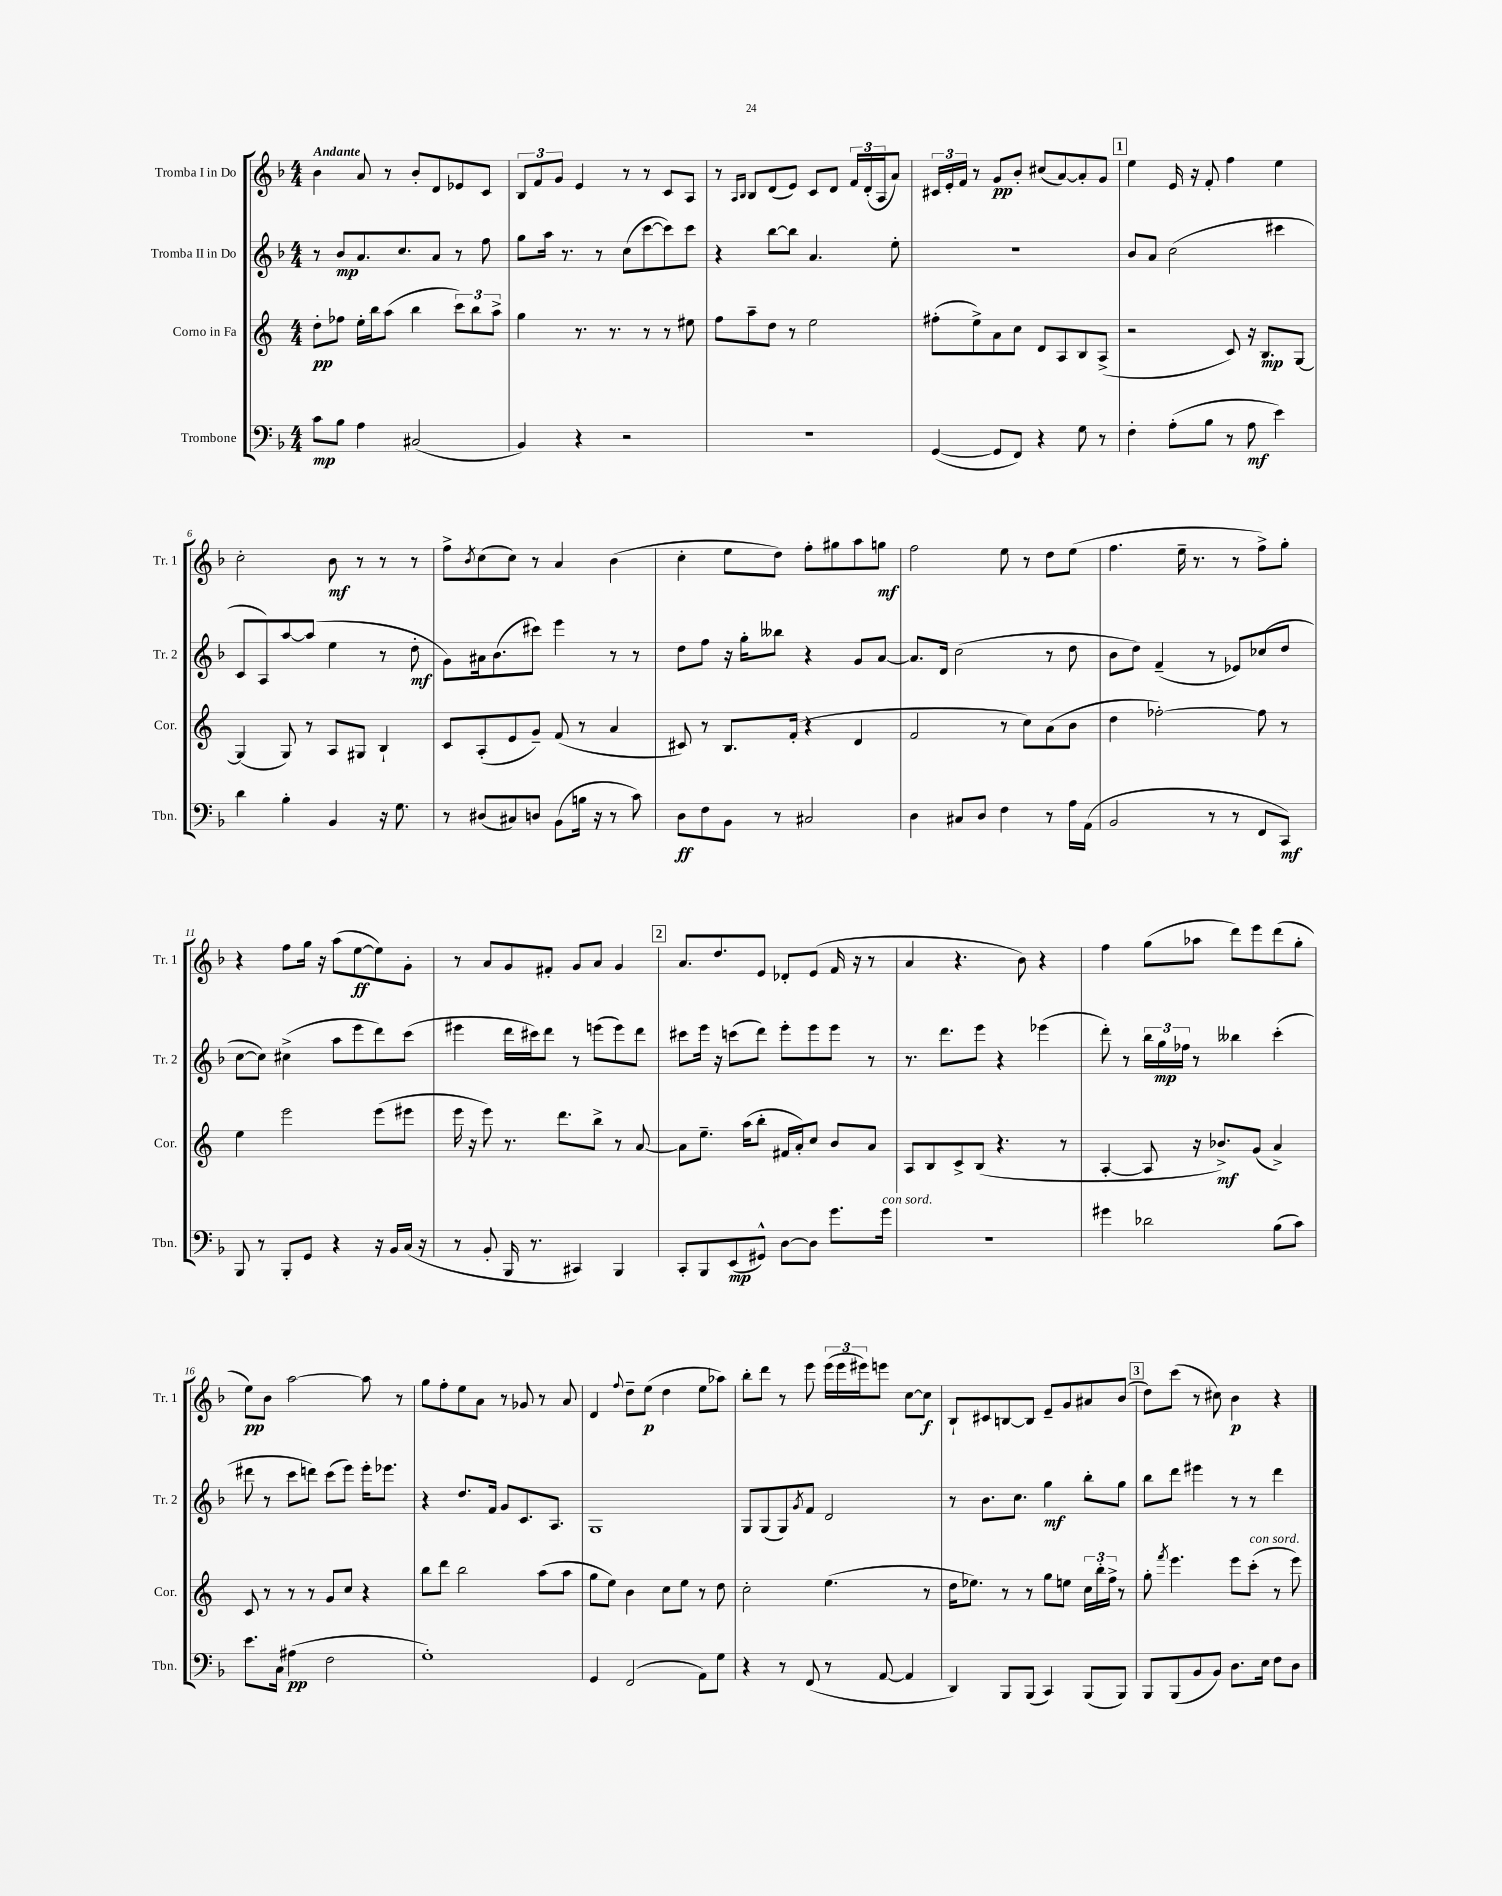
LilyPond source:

<<
\new StaffGroup <<
\new Staff = "s0" \with { instrumentName = "Tromba I in Do" shortInstrumentName = "Tr. 1" } {
    \clef treble \key f \major \numericTimeSignature \time 4/4 \tempo "Andante"
    bes'4 a'8 r8 bes'8-. d'8 ees'8 c'8 |
    \tuplet 3/2 { bes8 f'8 g'8 } e'4 r8 r8 c'8 a8 |
    r8 \grace { a16 bes16 } bes8 d'8( e'8) c'8 d'8 \tuplet 3/2 { f'16 d'16-.( a16 } a'8) |
    \tuplet 3/2 { cis'16 e'16-. f'16 } r8 g'8\pp bes'8-. cis''8( a'8~) a'8-. g'8 |
    \mark \markup { \box "1" } e''4 e'16 r16 f'8-. f''4 e''4 |
    c''2-. bes'8\mf r8 r8 r8 |
    f''8-> \acciaccatura { bes'8 } c''8( c''8) r8 a'4 bes'4( |
    c''4-. e''8 d''8) f''8-. gis''8 a''8 g''8\mf |
    f''2 e''8 r8 d''8 e''8( |
    f''4. e''16-- r8. r8 f''8->) g''8-. |
    r4 f''8 g''16 r16 a''8( e''8~\ff e''8) g'8-. |
    r8 a'8 g'8 fis'8-. g'8 a'8 g'4 |
    \mark \markup { \box "2" } a'8. d''8. e'8 des'8-. e'8( f'16 r16 r8 |
    a'4 r4. bes'8) r4 |
    f''4 g''8( aes''8 d'''8) e'''8 d'''8( g''8-. |
    e''8\pp) bes'8 a''2~ a''8 r8 |
    g''8 f''8-. e''8 a'8 r8 ges'8 r8 a'8 |
    d'4 \appoggiatura { f''8 } d''8-- e''8\p( d''4 e''8 aes''8) |
    bes''8-. d'''8 r8 e'''8 \tuplet 3/2 { e'''16( e'''16 eis'''16) } e'''8 c''8~ c''8\f |
    bes8-! cis'8 b8~ b8 e'8-- g'8 ais'8 bes'8( |
    \mark \markup { \box "3" } d''8) c'''8( r8 cis''8) bes'4\p r4 \bar "|." |
}
\new Staff = "s1" \with { instrumentName = "Tromba II in Do" shortInstrumentName = "Tr. 2" } {
    \clef treble \key f \major \numericTimeSignature \time 4/4
    r8 bes'8\mp a'8. c''8. a'8 r8 f''8 |
    g''8 a''16 r8. r8 c''8( c'''8~ c'''8) c'''8 |
    r4 bes''8~ bes''8 a'4. e''8-. |
    r1 |
    \mark \markup { \box "1" } bes'8 a'8 c''2( cis'''4 |
    c'8 a8) a''8~ a''8( e''4 r8 d''8-.\mf |
    g'8) ais'16 bes'8.( cis'''8) e'''4 r8 r8 |
    d''8 f''8 r16 g''16-. beses''8 r4 g'8 a'8~ |
    a'8. d'16 c''2( r8 d''8 |
    bes'8 d''8) f'4--( r8 ees'8) ces''8( d''8 |
    c''8~ c''8) cis''4->( a''8 e'''8 d'''8) c'''8( |
    eis'''4 d'''16 cis'''16) d'''8 r8 e'''8( e'''8) d'''8 |
    \mark \markup { \box "2" } cis'''8 e'''16 r16 c'''8( d'''8) e'''8-. e'''8 e'''8 r8 |
    r8. d'''8. e'''8 r4 ees'''4( |
    d'''8-.) r8 \tuplet 3/2 { bes''16 g''16\mp fes''16 } r8 beses''4 c'''4-.( |
    dis'''8 r8 c'''8 d'''8) c'''8( e'''8) e'''16-. ees'''8. |
    r4 d''8. f'16 g'8 c'8. a8. |
    g1 |
    g8 g8( g8) \acciaccatura { g'8 } f'8 d'2 |
    r8 bes'8. c''8. g''4\mf bes''8-. g''8 |
    \mark \markup { \box "3" } bes''8 d'''8 eis'''4 r8 r8 d'''4 \bar "|." |
}
\new Staff = "s2" \with { instrumentName = "Corno in Fa" shortInstrumentName = "Cor." } {
    \clef treble \key c \major \numericTimeSignature \time 4/4
    d''8-.\pp fes''8 e''16-. b''16 a''8( b''4 \tuplet 3/2 { c'''8) b''8 a''8-> } |
    g''4 r8. r8. r8 r8 eis''8 |
    f''8 a''8-- d''8 r8 e''2 |
    fis''8-.( e''8->) a'8 c''8 d'8 a8 b8 a8->( |
    \mark \markup { \box "1" } r2 c'8) r16 b8.\mp g8~ |
    g4( g8) r8 a8 gis8 b4-! |
    c'8 a8-.( e'8 g'8--) f'8( r8 a'4 |
    cis'8) r8 b8. f'16-.( r4 d'4 |
    f'2 r8 c''8) a'8( b'8 |
    d''4 fes''2~-.) fes''8 r8 |
    e''4 e'''2 e'''8( eis'''8 |
    e'''16 r16 e'''8) r8. d'''8. b''8-> r8 a'8~ |
    \mark \markup { \box "2" } a'8 e''8.-- a''16( b''8-. fis'16 a'16-.) c''8 b'8 a'8 |
    a8 b8 c'8-> b8( r4. r8 |
    a4~-. a8 r16 bes'8.->\mf) g'8( a'4->) |
    c'8 r8 r8 r8 g'8 c''8 r4 |
    b''8 d'''8 b''2 a''8( a''8 |
    g''8 e''8) b'4 c''8 e''8 r8 d''8 |
    c''2-. e''4.( r8 |
    d''16 ees''8.) r8 r8 g''8 e''8 \tuplet 3/2 { c''16 b''16-. f''16-> } r8 |
    \mark \markup { \box "3" } g''8-. \acciaccatura { f'''8 } e'''4. e'''8 c'''8-.^\markup { \italic "con sord." }( r8 e'''8) \bar "|." |
}
\new Staff = "s3" \with { instrumentName = "Trombone" shortInstrumentName = "Tbn." } {
    \clef bass \key f \major \numericTimeSignature \time 4/4
    c'8\mp bes8 a4 cis2( |
    bes,4) r4 r2 |
    R1 |
    g,4~( g,8 f,8) r4 g8 r8 |
    \mark \markup { \box "1" } f4-. a8-.( bes8 r8 a8\mf e'4) |
    d'4 bes4-. bes,4 r16 g8. |
    r8 dis8( cis8) d8 bes,8( b16 r16 r8 c'8) |
    d8\ff f8 bes,8 r8 cis2 |
    d4 cis8 d8 f4 r8 a16 a,16( |
    bes,2 r8 r8 f,8 c,8\mf) |
    bes,,8 r8 bes,,8-. g,8 r4 r16 bes,16 c16( r16 |
    r8 bes,8-. bes,,16 r8. cis,4) bes,,4 |
    \mark \markup { \box "2" } c,8-. bes,,8 e,8\mp( gis,8-^) d8~ d8 g'8. g'16^\markup { \italic "con sord." } |
    R1 |
    gis'4 des'2 bes8( c'8) |
    e'8. c16 ais4\pp( f2 |
    g1-.) |
    g,4 f,2( a,8) g8 |
    r4 r8 f,8( r8 a,8~ a,4 |
    d,4) bes,,8 bes,,8( c,4) bes,,8( bes,,8) |
    \mark \markup { \box "3" } bes,,8 bes,,8( bes,8 bes,8) d8. e16 f8 d8 \bar "|." |
}
>>
>>
